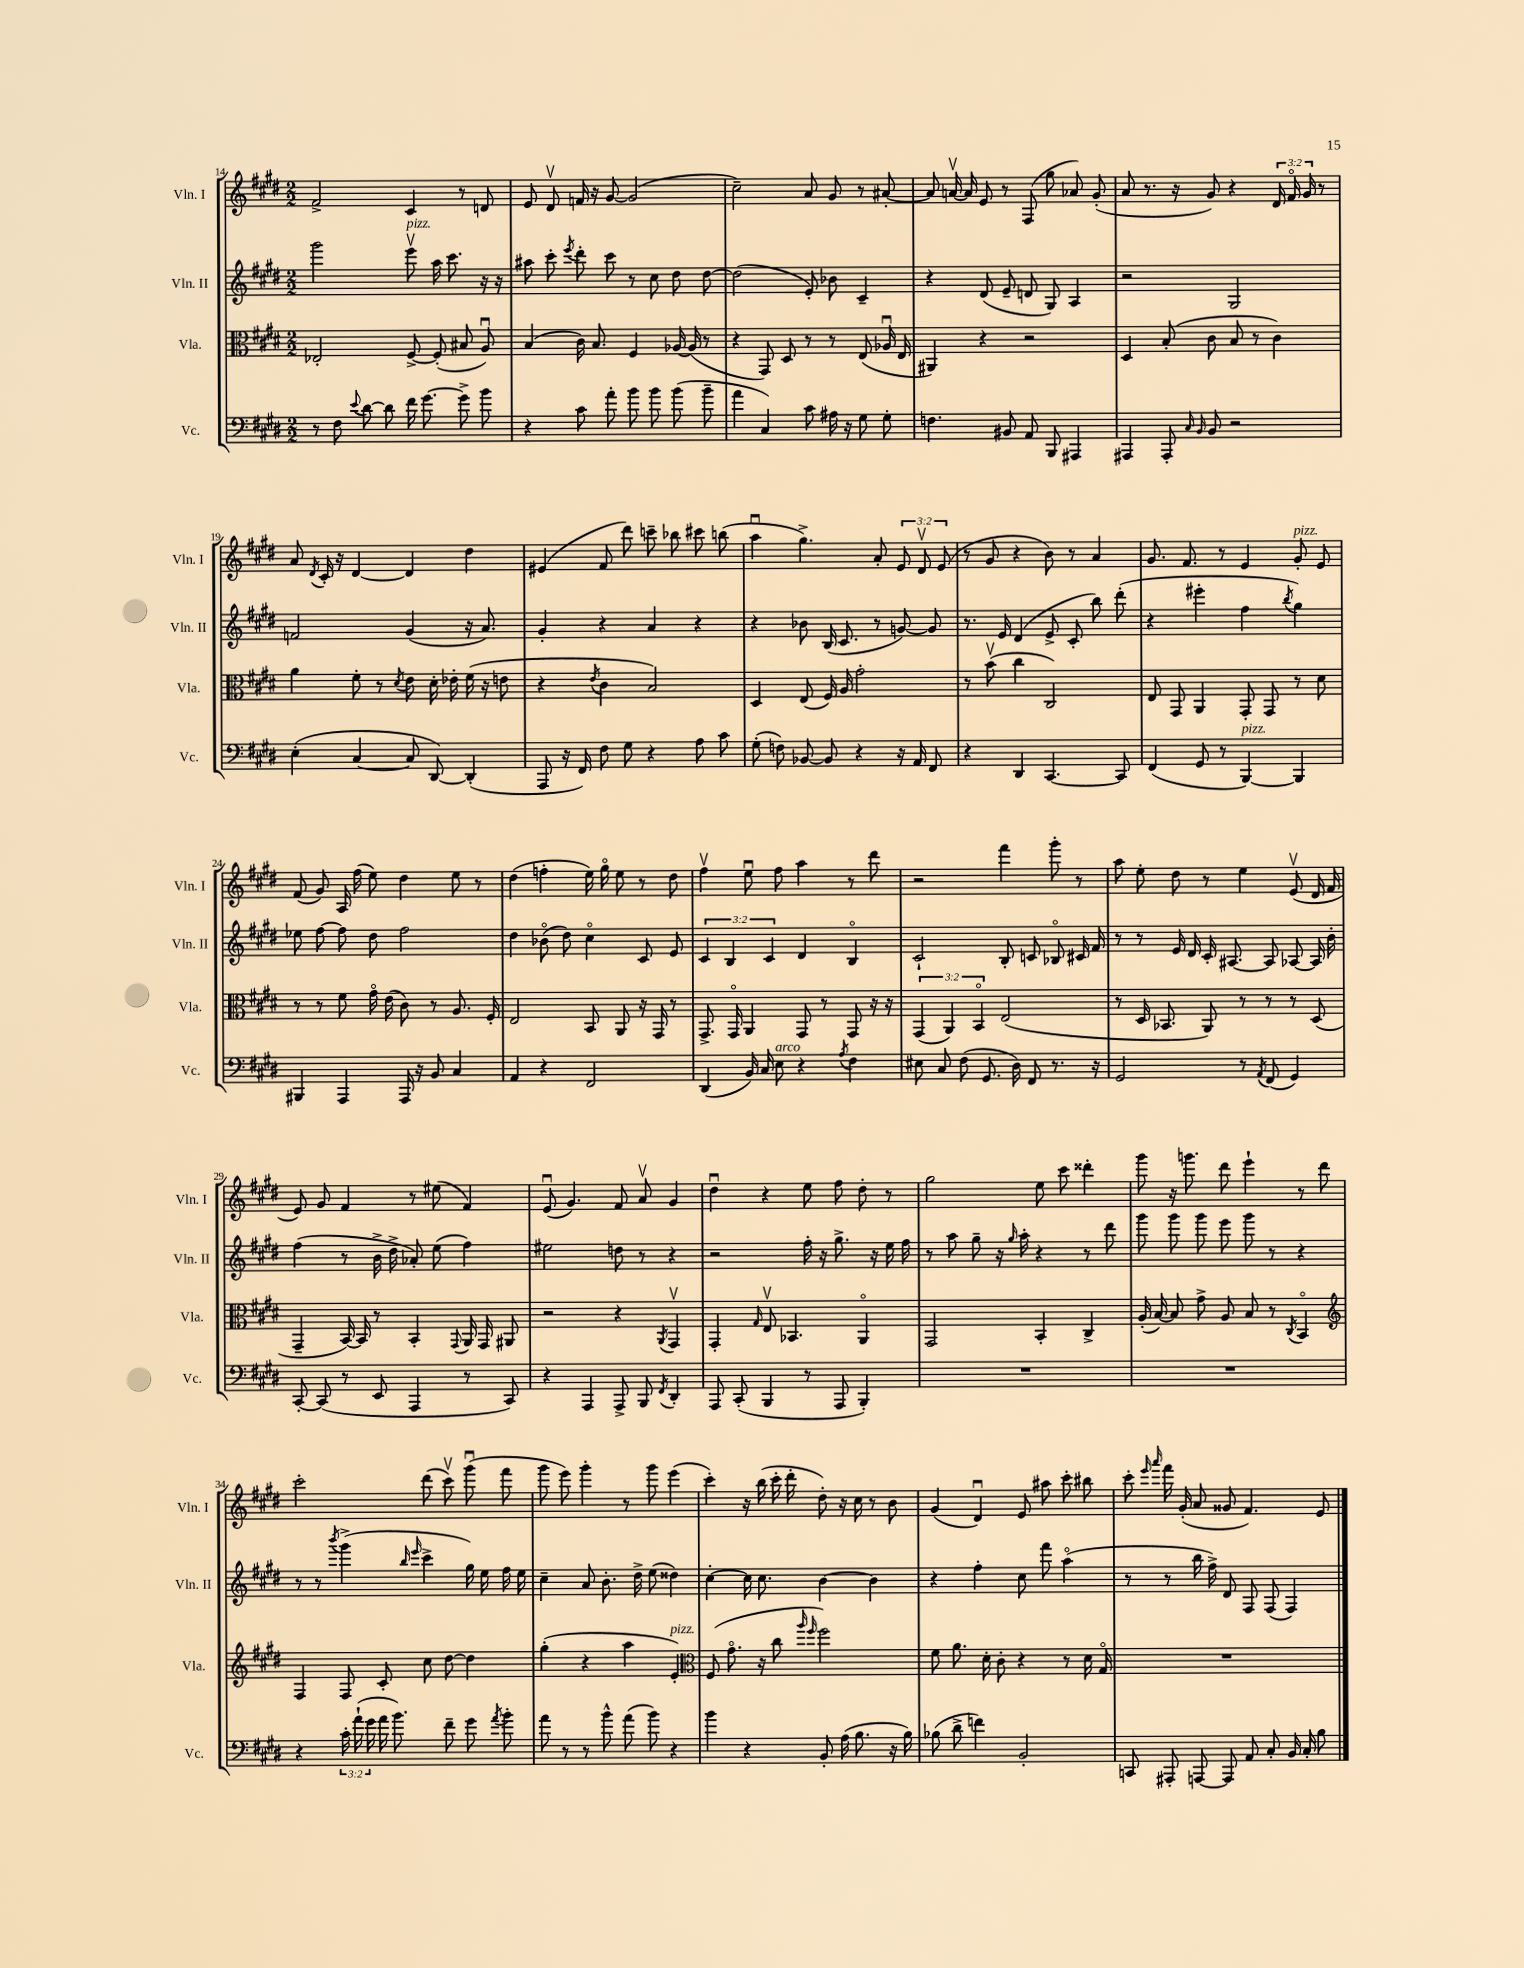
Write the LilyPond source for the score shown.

<<
\new StaffGroup <<
\new Staff = "s0" \with { instrumentName = "Vln. I" shortInstrumentName = "Vln. I" } {
    \clef treble \key e \major \numericTimeSignature \time 2/2 \override Staff.TupletNumber.text = #tuplet-number::calc-fraction-text
    \autoBeamOff fis'2-> cis'4 r8 d'8 |
    e'8 dis'8\upbow f'16 r16 gis'8~ gis'2( |
    cis''2--) a'8 gis'8 r8 ais'8~-. |
    ais'8 a'16~\upbow a'16 e'8 r8 fis8( gis''8 aes'8) gis'8-.( |
    a'8 r8. r16 gis'8) r4 \tuplet 3/2 { dis'16 fis'16\flageolet gis'16 } r8 |
    a'8 \acciaccatura { dis'8 } cis'16-. r16 dis'4~ dis'4 dis''4 |
    eis'4( fis'8 dis'''8) c'''8-- bes''8 cis'''8 b''8( |
    a''4\downbow gis''4.->) a'8-. \tuplet 3/2 { e'8 dis'8\upbow e'8( } |
    r8 gis'8 r4 b'8) r8 a'4 |
    gis'8. fis'8. r8 e'4 gis'8-.^\markup { \italic "pizz." } e'8 |
    fis'8( gis'8) a16 fis''16( e''8) dis''4 e''8 r8 |
    dis''4( f''4-. e''16) gis''16\flageolet e''8 r8 dis''8 |
    fis''4\upbow e''8\downbow fis''8 a''4 r8 dis'''8 |
    r2 fis'''4 gis'''8-. r8 |
    a''8 e''8-. dis''8 r8 e''4 e'8\upbow( dis'16 fis'16 |
    e'8) gis'8 fis'4 r8 eis''8( fis'4) |
    e'8\downbow( gis'4.) fis'8 a'8\upbow gis'4 |
    dis''4\downbow r4 e''8 fis''8 dis''8-. r8 |
    gis''2 e''8 cis'''8 disis'''4-. |
    gis'''8 r16 g'''8. dis'''8 e'''4-! r8 dis'''8 |
    cis'''2-. dis'''8( cis'''8\upbow) gis'''8\downbow( fis'''8 |
    gis'''8 e'''8) gis'''4-. r8 gis'''8 e'''4( |
    cis'''4-.) r16 b''16( cis'''16-. dis'''16-. dis''8-.) r16 cis''16 r8 b'8 |
    gis'4( dis'4\downbow) e'8 ais''8 cis'''8-. bis''8 |
    cis'''8-. \grace { e'''16 a'''16 } fis'''16 gis'16-.( a'8 gisis'8 fis'4.) e'8 \bar "|." |
}
\new Staff = "s1" \with { instrumentName = "Vln. II" shortInstrumentName = "Vln. II" } {
    \clef treble \key e \major \numericTimeSignature \time 2/2 \override Staff.TupletNumber.text = #tuplet-number::calc-fraction-text
    \autoBeamOff gis'''2 e'''8\upbow^\markup { \italic "pizz." } a''16 cis'''8. r16 r16 |
    ais''8 cis'''8-. \acciaccatura { e'''8 } dis'''8-. cis'''8 r8 cis''8 dis''8 dis''8~ |
    dis''2( e'8-.) bes'8 cis'4-- |
    r4 dis'8( e'8-- d'8 gis8) a4 |
    r2 gis2 |
    f'2 gis'4( r16 a'8.) |
    gis'4-. r4 a'4 r4 |
    r4 bes'8 b16( cis'8. r8 g'8~) g'8 |
    r8. e'16 dis'4( e'8-> cis'8-. b''8) dis'''8-.( |
    r4 eis'''4-. fis''4 \acciaccatura { b''8 } gis''4) |
    ees''8 fis''8~ fis''8 dis''8 fis''2 |
    dis''4 bes'8\flageolet( dis''8) cis''4\flageolet cis'8 e'8 |
    \tuplet 3/2 { cis'4 b4 cis'4 } dis'4 b4\flageolet |
    cis'2-! b8-. c'8 bes8\flageolet cis'16 fis'16 |
    r8 r8 e'16 dis'16 cis'16-. ais8.~ ais8 aes8~ aes16 b'16-. |
    fis''4( r8 b'16-> dis''16-> aes'8-.) e''8( fis''4) |
    eis''2 d''8 r8 r4 |
    r2 fis''16-. r16 gis''8.-> r16 e''16 fis''16 |
    r8 a''8 gis''8-- r16 \grace { gis''16 } a''16-. r4 r8 dis'''8 |
    gis'''8 gis'''8 gis'''8 e'''8 gis'''8 r8 r4 |
    r8 r8 \acciaccatura { b'''8 } gis'''4->( \grace { b''16 e'''16 } cis'''4-> gis''16) e''16 fis''16 e''16 |
    cis''4-- a'8 b'8.-. dis''16-> e''8( disis''4) |
    cis''4~-. cis''16 cis''8. b'4~ b'4 |
    r4 fis''4-. cis''8 fis'''8 a''4\flageolet( |
    r8 r8 b''16 fis''16->) dis'8 fis8 fis8( fis4) \bar "|." |
}
\new Staff = "s2" \with { instrumentName = "Vla." shortInstrumentName = "Vla." } {
    \clef alto \key e \major \numericTimeSignature \time 2/2 \override Staff.TupletNumber.text = #tuplet-number::calc-fraction-text
    \autoBeamOff ees2-. fis8~-> fis8-.( bis8 a8\downbow) |
    b4( cis'16) b8. fis4 aes16~ aes16( r8 |
    r4 gis,8) dis8 r8 r8 e8( aes16\downbow e16 |
    ais,4) r4 r2 |
    dis4 b8-.( cis'8 b8 r8 cis'4) |
    a'4 fis'8-. r8 \acciaccatura { dis'8 } e'8 dis'16-. ees'16-. fis'16( r16 e'8 |
    r4 \acciaccatura { e'8 } cis'4 b2) |
    dis4 e8( fis16) a16 gis'2-. |
    r8 b'8\upbow( cis''4 cis2) |
    e8 gis,8 a,4 gis,8-. gis,8 r8 dis'8 |
    r8 r8 fis'8 gis'16\flageolet e'16( cis'8) r8 a8. fis16-. |
    e2 b,8 a,8 r16 gis,16 r8 |
    gis,8.-> gis,16\flageolet a,4 gis,8 r8 gis,8 r16 r16 |
    \tuplet 3/2 { gis,4( a,4) b,4\flageolet } e2( |
    r8 dis16 bes,8. a,8) r8 r8 r8 dis8( |
    gis,4-- b,16~) b,16 r8 b,4-. \appoggiatura { gis,8 } a,16 gis,16 ais,8 |
    r2 r4 \acciaccatura { a,8 } gis,4\upbow |
    gis,4-. \grace { gis16 } e8\upbow bes,4. a,4\flageolet |
    gis,2 b,4-. cis4-> |
    a16-.( b16~) b8 gis'8-> a8 b8 r8 \acciaccatura { cis8 } b,4\flageolet |
    \clef treble fis4 fis8 cis'8-. cis''8 dis''8~ dis''4 |
    gis''4-.( r4 a''4 e'4-.^\markup { \italic "pizz." }) |
    \clef alto fis8( gis'8.\flageolet r16 cis''8 \grace { a''16 fis''16 } fis''2) |
    fis'8 a'8. dis'16-. cis'8-. r4 r8 dis'16 gis16\flageolet |
    R1 \bar "|." |
}
\new Staff = "s3" \with { instrumentName = "Vc." shortInstrumentName = "Vc." } {
    \clef bass \key e \major \numericTimeSignature \time 2/2 \override Staff.TupletNumber.text = #tuplet-number::calc-fraction-text
    \autoBeamOff r8 fis8 \appoggiatura { e'8 } dis'8~ dis'8 fis'16 gis'8.~ gis'8-> b'8 |
    r4 cis'8 a'8-. b'8 b'8 b'8( b'8-- |
    a'4 cis4) cis'8 ais16 r16 gis8 gis8-. |
    f4. bis,8 a,8 b,,8 ais,,4 |
    ais,,4 ais,,8-. \grace { cis16 b,16 } b,8 r2 |
    e4-.( cis4~ cis8 dis,8~) dis,4-.( |
    a,,8 r16 fis,16) fis8 gis8 r4 a8 cis'8 |
    gis8-.( f8) bes,8~ bes,8 r4 r16 a,16 fis,8 |
    r4 dis,4 cis,4.~ cis,8 |
    fis,4( gis,8 r8 b,,4~^\markup { \italic "pizz." }) b,,4 |
    bis,,4 a,,4 a,,16 r16 b,8 cis4 |
    a,4 r4 fis,2 |
    dis,4( b,16) cis16 e8^\markup { \italic "arco" } r4 \acciaccatura { a8 } fis4 |
    eis8 cis8 fis8( gis,8. dis16) fis,8 r8. r16 |
    gis,2 r8 \acciaccatura { a,8 } fis,8( gis,4) |
    cis,8~-. cis,8( r8 e,8 a,,4 r8 cis,8) |
    r4 a,,4 a,,8-> b,,8 \acciaccatura { fis,8 } dis,4-. |
    a,,8 cis,8-.( b,,4 r8 a,,8 b,,4-.) |
    R1 |
    R1 |
    r4 \tuplet 3/2 { cis'16-. a'16-!( gis'16 } a'16 b'8.) fis'8-- gis'8 \acciaccatura { a'8 } b'8-. |
    a'8 r8 r8 b'8-^ a'8( b'8) r4 |
    b'4 r4 b,8-. a16( b8. r16 b16) |
    bes8( dis'8-> f'4) b,2-. |
    c,8 ais,,8-. a,,8~ a,,8 a,8 cis8-. b,16 cis16-. b8 \bar "|." |
}
>>
>>
\layout { \context { \Score currentBarNumber = #14 } }
